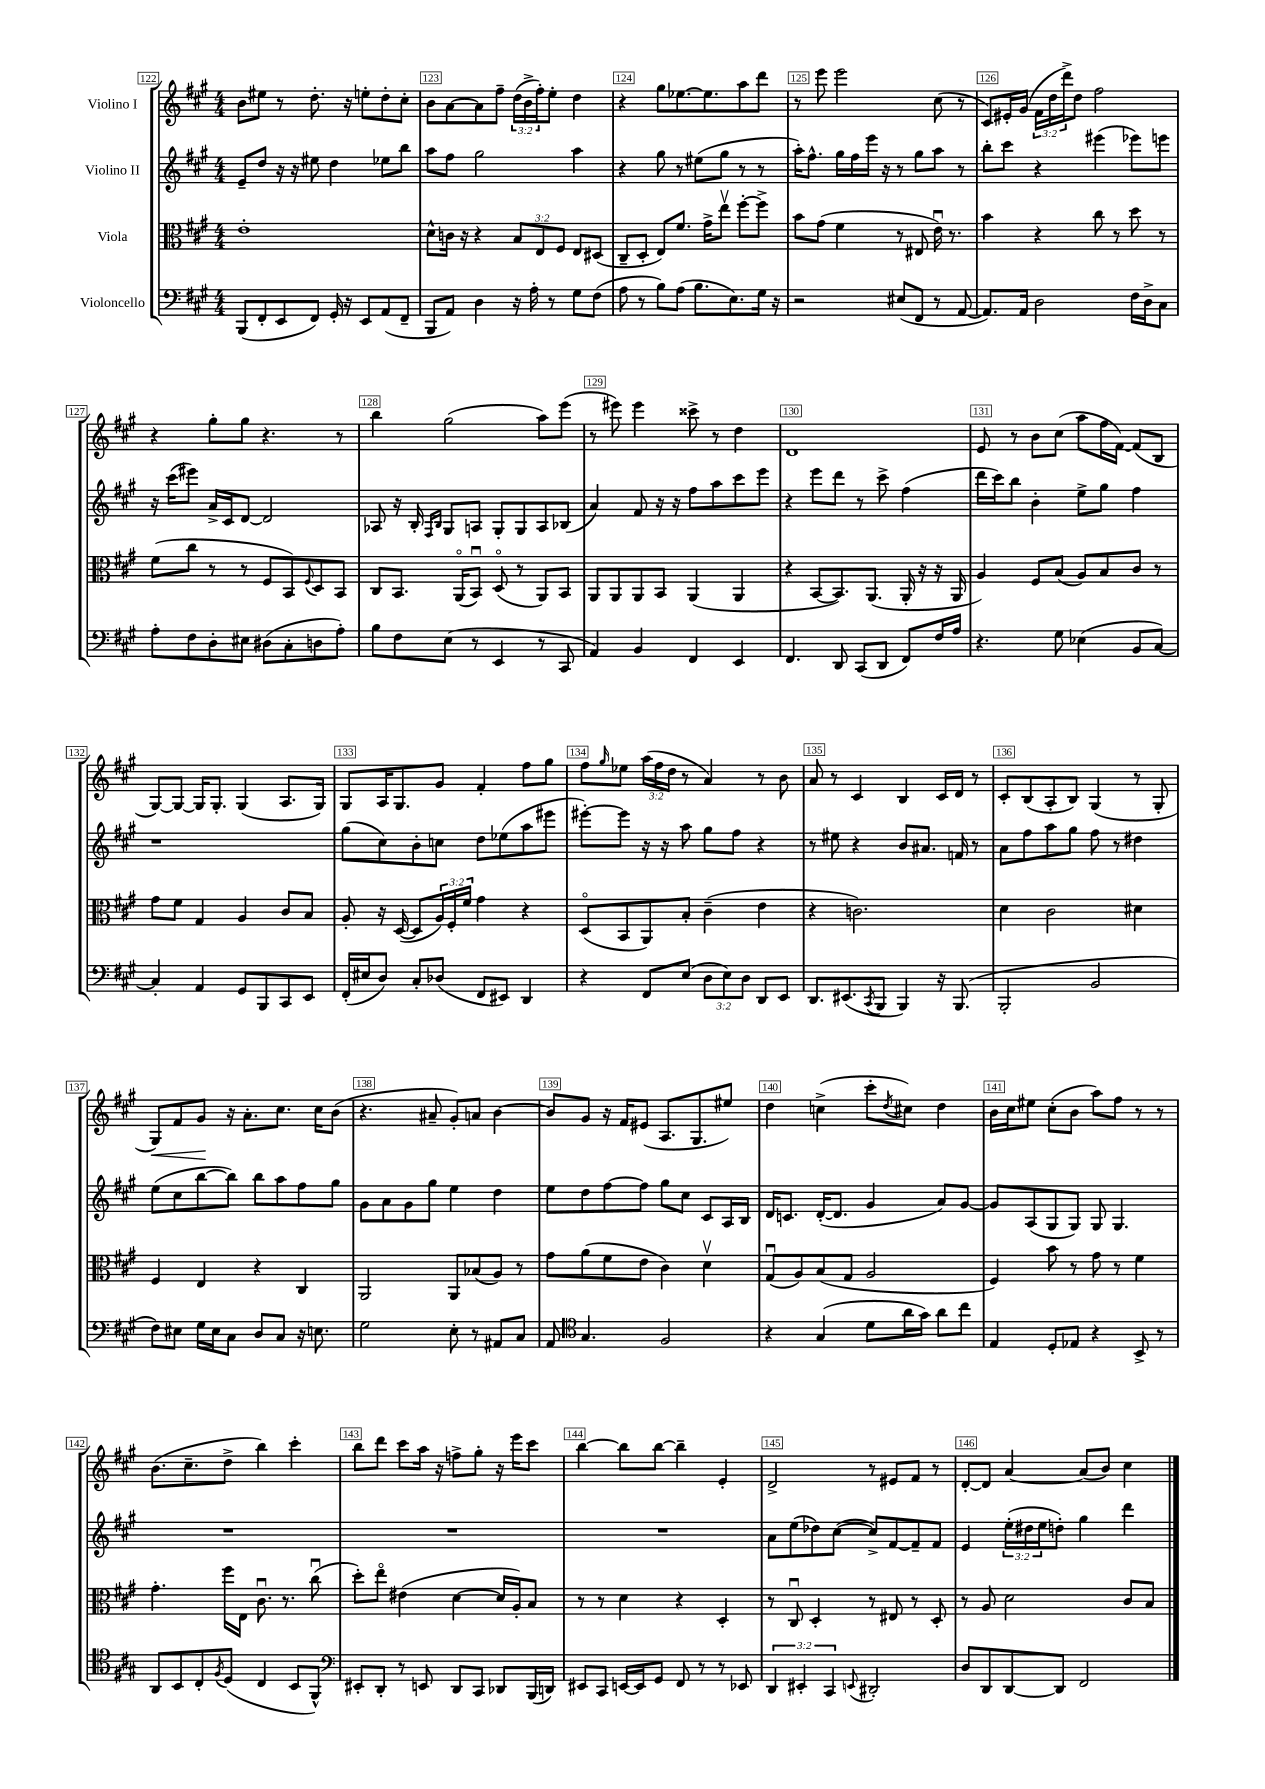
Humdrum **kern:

**kern	**kern	**kern	**kern
*staff4	*staff3	*staff2	*staff1
*clefF4	*clefC3	*clefG2	*clefG2
*k[f#c#g#]	*k[f#c#g#]	*k[f#c#g#]	*k[f#c#g#]
*M4/4	*M4/4	*M4/4	*M4/4
(8BBB/L	1e'	8e~/L	8b\L
8FF#'/	.	8dd/J	8ee#\J
8EE/	.	16r	8r
.	.	16r	.
8FF#/J)	.	8ee#\	8.dd'\
16GG#'/	.	4dd\	.
16r	.	.	16r
8EE/L	.	.	8ee'\L
(8AA/	.	8ee-\L	8dd'\
8FF#~/J	.	8bb\J	8cc#'\J
=	=	=	=
8BBB/L	8d^^\L	8aa\L	8b\L
8AA/J)	16c\Jk	8ff#\J	[8a\
.	16r	.	.
4D\	4r	2gg#\	8a\]
.	.	.	8ff#~\J
16r	12B/L	.	(24dd\LL
.	.	.	24b^\
16A'\	.	.	.
.	12E/	.	24ff#'\J)
8r	.	.	8ee'\J
.	12F#/J	.	.
8G#\L	8E/L	4aa\	4dd\
(8F#\J	(8D#/J	.	.
=	=	=	=
8A\	8C#~/L	4r	4r
8r	8D'/J	.	.
8B\L)	8E/L)	8gg#\	8gg#\L
(8A\J	8.f#/J	8r	[8.ee-\
8.B\L	.	(8ee#\L	.
.	16g#^\LK	.	8.ee-\]
.	8eev\J	8gg#\J	.
8.E\)	.	.	.
.	[8ff#'\L	8r	8aa\
16G#\Jk	8ff#^\]J	8r	8ddd\J
16r	.	.	.
=	=	=	=
2r	8b\L	16aa'\LK)	8r
.	.	8.ff#^^\J	.
.	(8g#\J	.	8eee\
.	4f#\	16gg#\LL	2eee\
.	.	16ff#\	.
.	.	16eee\JJ	.
.	.	16r	.
(8E#/L	8r	8r	.
8FF#/J	8E#/	8gg#\L	.
8r	16eu\)	8aa\J	(8cc#\
.	8.r	.	.
[8AA/	.	8r	8r
=	=	=	=
8.AA/]L)	4b\	8bb'\L	8c#/L)
.	.	8ccc#\J	16e#'/L
16AA/Jk	.	.	(16g#/JJ
2D\	4r	4r	24f#\LL
.	.	.	24dd\
.	.	.	24ddd^\J)
.	.	.	8dd\J
.	8cc#\	(4eee#\	2ff#\
.	8r	.	.
16F#\LL	8dd\	8eee-\L)	.
16D^\J	.	.	.
8C#\J	8r	8eee\J	.
=	=	=	=
8A'\L	(8f#\L	16r	4r
.	.	(16ccc#\LK	.
8F#\	8cc#\J	8eee#\J)	.
8D'\	8r	16a^/LL	8gg#'\L
.	.	16c#/J	.
8E#\J	8r	[8d/J	8gg#\J
(8D#\L	8F#/L	2d/]	4.r
8C#'\	8BB/)	.	.
.	8qqF#/	.	.
8D\	8D/	.	.
8A'\J)	8BB/J	.	8r
=	=	=	=
8B\L	8C#/L	8A-/	4bb\
8F#\	8.BB/J	16r	.
.	.	16B'/	.
.	.	16qqF#/LL	.
.	.	16qqB/JJ	.
(8E\J	.	8G#/L	(2gg#\
.	(16AAo/LK	.	.
8r	8BBu/J)	8A/J	.
4EE/	(8Do/	8G#'/L	.
.	8r	8G#/	.
8r	8AA/L)	8A/	8aa\L)
8CC#/	8BB/J	(8B-/J	(8eee\J
=	=	=	=
4AA/)	8AA/L	4a/)	8r
.	8AA/	.	8eee#\)
4BB/	8AA/	8f#/	4eee#\
.	8BB/J	16r	.
.	.	16r	.
4FF#/	(4AA/	8ff#\L	8ccc##^\
.	.	8aa\	8r
4EE/	4AA/	8ccc#\	4dd\
.	.	8eee\J	.
=	=	=	=
4.FF#/	4r	4r	1d
.	[8BB/L	8eee\L	.
8DD/	8.BB/])	8ddd\J	.
(8CC#/L	.	8r	.
.	(8.AA/J	.	.
8DD/J	.	8ccc#^\	.
8FF#/L)	16AA'/	(4ff#\	.
.	16r	.	.
16F#/L	16r	.	.
16A/JJ	16AA/	.	.
=	=	=	=
4.r	4A/)	16ddd\LL	8e/
.	.	16ccc#\J)	.
.	.	8bb\J	8r
.	8F#/L	4b'\	8b\L
8G#\	(8B/J	.	(8cc#\J
(4E-\	8A/L)	8ee^\L	8aa\L
.	8B/	8gg#\J	16ff#\L
.	.	.	[16f#\JJ)
8BB/L	8c#/J	4ff#\	(8f#/]L
[8C#/J)	8r	.	8B/J
=	=	=	=
4C#'/]	8g#\L	1r	[8G#/L)
.	8f#\J	.	8G#/_J
4AA/	4G#/	.	16G#/]LK
.	.	.	8.G#'/J
8GG#/L	4A/	.	(4G#/
8BBB/	.	.	.
8CC#/	8c#/L	.	8.A/L
8EE/J	8B/J	.	.
.	.	.	16G#/Jk)
=	=	=	=
(16FF#'/LL	8A'/	(8gg#\L	8G#/L
16E#/J	.	.	.
8D/J)	16r	8cc#\)	16A/K
.	([16D/	.	8.G#/
8C#'/L	8D/]L	8b'\	.
(8D-/J	24A/L)	8cc\J	8g#/J
.	24F#'/	.	.
.	24f#/JJ	.	.
8FF#/L	4g#\	8dd\L	4f#'/
8EE#/J)	.	(8ee-\	.
4DD/	4r	8aa\	8ff#\L
.	.	8eee#\J	8gg#\J
=	=	=	=
4r	(8Do/L	[8eee#'\L)	8ff#\L
.	.	.	16qqgg#/
.	8BB/	8eee#\]J	8ee-\J
8FF#/L	8AA/)	16r	(24aa\LL
.	.	.	24ff#\
.	.	16r	.
.	.	.	24dd\JJ
(8E/J	8B'/J	8aa\	8r
12D\L	(4c#~\	8gg#\L	4a/)
12E\)	.	.	.
.	.	8ff#\J	.
12D\J	.	.	.
8DD/L	4e\	4r	8r
8EE/J	.	.	8b\
=	=	=	=
8.DD/L	4r	8r	8a/
.	.	8ee#\	8r
(8.EE#/	.	.	.
.	2.c\)	4r	4c#/
8qCC#/	.	.	.
8BBB/J	.	.	.
4BBB/)	.	8b/L	4B/
.	.	8.a#/J	.
16r	.	.	16c#/LL
(8.BBB/	.	16f/	16d/JJ
.	.	8r	8r
=	=	=	=
2BBB'/	4d\	8a\L	8c#'/L
.	.	8ff#\	(8B/
.	2c#\	8aa\	8A'/
.	.	8gg#\J	8B/J)
2BB/	.	8ff#\	(4G#/
.	.	8r	.
.	4d#\	4dd#\	8r
.	.	.	8G#'/
=	=	=	=
8F#\L)	4F#/	(8ee\L	8G#/L)
8E#\J	.	8cc#\	8f#/
16G#\LL	4E/	[8bb\	8g#/J
16E#\J	.	.	.
8C#\J	.	8bb\]J)	16r
.	.	.	8.a'\L
8D/L	4r	8bb\L	.
8C#/J	.	8aa\	8.cc#\J
16r	4C#/	8ff#\	.
8.E\	.	.	16cc#\LK
.	.	8gg#\J	(8b\J
=	=	=	=
2G#\	2AA/	8g#\L	4.r
.	.	8a\	.
.	.	8g#\	.
.	.	8gg#\J	8a#~/
8E'\	8AA/L	4ee\	8g#'/L)
8r	(8B-/	.	8a/J
8AA#/L	8A/J)	4dd\	[4b\
8C#/J	8r	.	.
=	=	=	=
8AA/	8g#\L	8ee\L	8b/]L
*clefC4	*	*	*
4.G#/	(8a\	8dd\	8g#/J
.	8f#\	[8ff#\	16r
.	.	.	16f#/LK
.	8e\J	8ff#\]J	(8e#/J
2F#/	4c#\)	8gg#\L	8.A/L
.	.	8cc#\J	.
.	.	.	8.G#/
.	4dv\	8c#/L	.
.	.	16A/L	8ee#/J)
.	.	16B/JJ	.
=	=	=	=
4r	(8G#u/L	16d/LK	4dd\
.	.	8.c/J	.
.	8A/)	.	.
(4G#/	(8B/	([16d'/LK	(4cc^\
.	.	8.d/]J	.
.	8G#/J	.	.
8d\L	2A/	4g#/	8ccc#'\L
.	.	.	8qdd/
16a\L	.	.	8cc#\J)
16g#\JJ)	.	.	.
8a\L	.	8a/L)	4dd\
8cc#\J	.	[8g#/J	.
=	=	=	=
4E/	4F#/)	8g#/]L	16b\LL
.	.	.	16cc#\J
.	.	(8A/	8ee#\J
8D'/L	8b\	8G#/	(8cc#'\L
8E-/J	8r	8G#/J)	8b\J
4r	8g#\	8G#/	8aa\L)
.	8r	4.G#/	8ff#\J
8BB^/	4f#\	.	8r
8r	.	.	8r
=	=	=	=
8AA/L	4.g#'\	1r	(8.b\L
8BB/	.	.	.
.	.	.	8.cc#~\
8C#'/	.	.	.
8qF#/	.	.	.
(8D/J	16ff#\LL	.	8dd^\J
.	16E\JJ	.	.
4C#/	8.c#u\	.	4bb\)
.	8.r	.	.
8BB/L	.	.	4ccc#'\
8FF#^^/J)	(8cc#u\	.	.
=	=	=	=
*clefF4	*	*	*
8EE#'/L	8dd'\L)	1r	8bb\L
8DD'/J	8eeo\J	.	8ddd\J
8r	(4e#\	.	8ccc#\L
8EE/	.	.	16aa\Jk
.	.	.	16r
8DD/L	[4d\	.	8ff^\L
8CC#/J	.	.	8gg#'\J
8DD-/L	16d/]LL	.	16r
.	16A'/J)	.	16eee\LK
(16BBB/L	8B/J	.	8ccc#\J
16DD/JJ)	.	.	.
=	=	=	=
8EE#/L	8r	1r	[4bb\
8CC#/J	8r	.	.
[16EE/LL	4d\	.	8bb\]L
16EE/]J	.	.	.
8GG#/J	.	.	[8bb\J
8FF#/	4r	.	4bb~\]
8r	.	.	.
8r	4D'/	.	4e'/
8EE-/	.	.	.
=	=	=	=
6DD/	8r	8a\L	2d^/
.	8C#u/	(8ee\	.
6EE#'/	.	.	.
.	4D'/	8dd-\)	.
6CC#/	.	.	.
.	.	([8cc#\J	.
8qqEE/	.	.	.
2DD#'/	8r	8cc#^/]L)	8r
.	8E#/	[8f#/	8e#/L
.	8r	8f#~/]	8f#/J
.	8D'/	8f#/J	8r
=	=	=	=
8D/L	8r	4e/	[8d'/L
8DD/	8A/	.	8d/]J
[8DD/	2d\	(24ee'\LL	[4a/
.	.	24dd#\	.
.	.	24ee\J	.
8DD/]J	.	8dd'\J)	.
2FF#/	.	4gg#\	(8a/]L
.	.	.	8b/J)
.	8c#/L	4ddd\	4cc#\
.	8B/J	.	.
==	==	==	==
*-	*-	*-	*-
